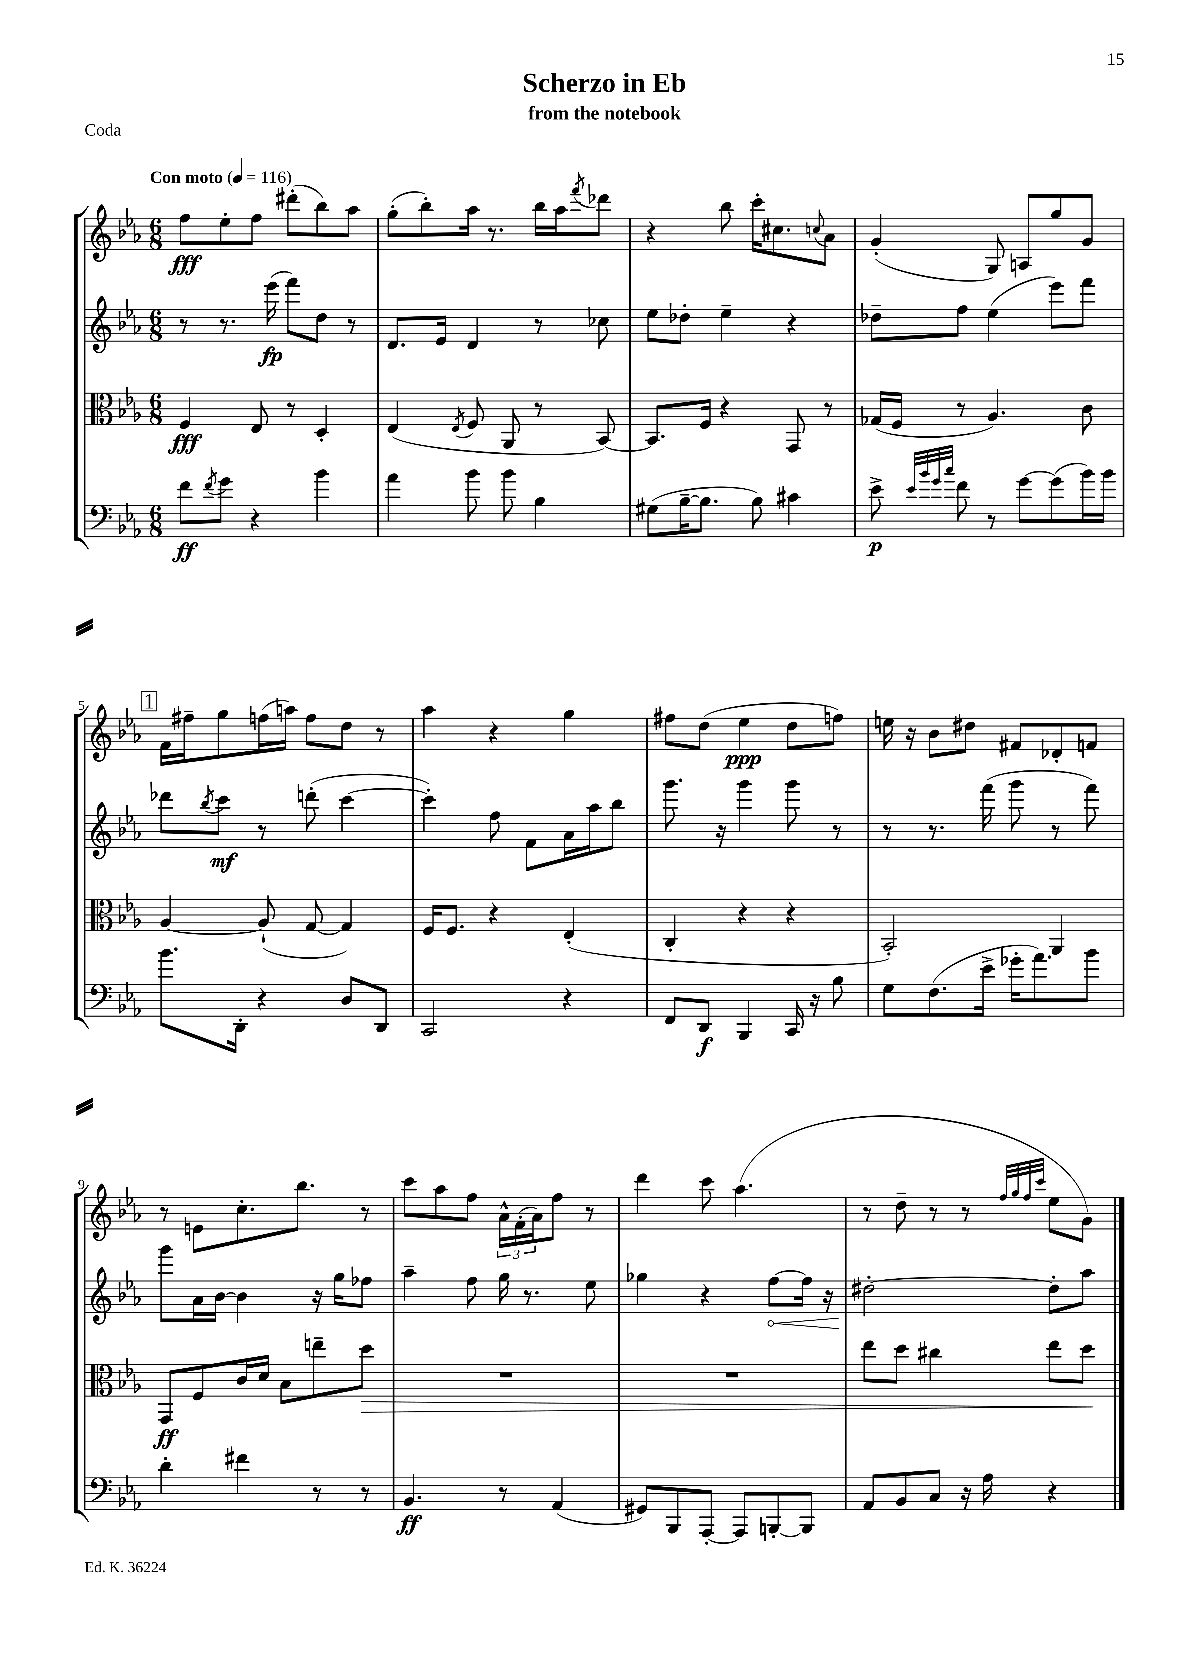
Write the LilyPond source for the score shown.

\header { title = "Scherzo in Eb" subtitle = "from the notebook" piece = "Coda" }
<<
\new StaffGroup <<
\new Staff = "s0" {
    \clef treble \key ees \major \numericTimeSignature \time 6/8 \tempo "Con moto" 4 = 116
    f''8\fff ees''8-. f''8 dis'''8-.( bes''8) aes''8 |
    g''8-.( bes''8-.) aes''16 r8. bes''16 aes''16 \acciaccatura { f'''8 } des'''8 |
    r4 bes''8 c'''16-. cis''8. \appoggiatura { c''8 } aes'8 |
    g'4-.( g8) a8 g''8 g'8 |
    \mark \markup { \box "1" } f'16 fis''16-- g''8 f''16( a''16) f''8 d''8 r8 |
    aes''4 r4 g''4 |
    fis''8 d''8( ees''4\ppp d''8 f''8) |
    e''16 r16 bes'8 dis''8 fis'8 des'8-. f'8 |
    r8 e'8 c''8.-. bes''8. r8 |
    c'''8 aes''8 f''8 \tuplet 3/2 { aes'16-^ f'16-.( aes'16) } f''8 r8 |
    d'''4 c'''8 aes''4.( |
    r8 d''8-- r8 r8 \grace { f''32 g''32 f''32 c'''32 } ees''8 g'8) \bar "|." |
}
\new Staff = "s1" {
    \clef treble \key ees \major \numericTimeSignature \time 6/8
    r8 r8. ees'''16\fp( f'''8) d''8 r8 |
    d'8. ees'16 d'4 r8 ces''8 |
    ees''8 des''8-. ees''4-- r4 |
    des''8-- f''8 ees''4( ees'''8) f'''8 |
    \mark \markup { \box "1" } des'''8 \acciaccatura { bes''8 } c'''8\mf r8 d'''8-.( c'''4~ |
    c'''4-.) f''8 f'8 aes'16 aes''16 bes''8 |
    g'''8. r16 g'''4 g'''8 r8 |
    r8 r8. f'''16( g'''8 r8 f'''8) |
    g'''8 aes'16 bes'16~ bes'4 r16 g''16 fes''8 |
    aes''4-- f''8 g''16 r8. ees''8 |
    ges''4 r4 \once \override Hairpin.circled-tip = ##t f''8~\< f''16 r16 |
    dis''2~-.\! dis''8-. aes''8 \bar "|." |
}
\new Staff = "s2" {
    \clef alto \key ees \major \numericTimeSignature \time 6/8
    f4\fff ees8 r8 d4-. |
    ees4( \acciaccatura { ees8 } f8 aes,8 r8 bes,8~) |
    bes,8. f16 r4 g,8 r8 |
    ges16( f16 r8 aes4.) c'8 |
    \mark \markup { \box "1" } aes4~ aes8-!( g8~ g4) |
    f16 f8. r4 ees4-.( |
    c4-. r4 r4 |
    bes,2-.) aes,4 |
    g,8\ff f8 c'16 d'16 bes8 e''8-- d''8\> |
    R2. |
    R2. |
    ees''8 d''8 cis''4 ees''8 d''8\! \bar "|." |
}
\new Staff = "s3" {
    \clef bass \key ees \major \numericTimeSignature \time 6/8
    f'8\ff \acciaccatura { f'8 } g'8 r4 bes'4 |
    aes'4 bes'8 bes'8 bes4 |
    gis8( bes16~-- bes8. bes8) cis'4 |
    ees'8->\p \grace { ees'32 bes'32 g'32 c''32 } f'8 r8 g'8~ g'8( bes'16) bes'16 |
    \mark \markup { \box "1" } bes'8. d,16-. r4 d8 d,8 |
    c,2 r4 |
    f,8 d,8\f bes,,4 c,16 r16 bes8 |
    g8 f8.( ees'16-> ges'16-. aes'8.) bes'8 |
    d'4-. fis'4 r8 r8 |
    bes,4.\ff r8 aes,4( |
    gis,8) bes,,8 aes,,8~-. aes,,8 b,,8~-. b,,8 |
    aes,8 bes,8 c8 r16 aes16 r4 \bar "|." |
}
>>
>>
